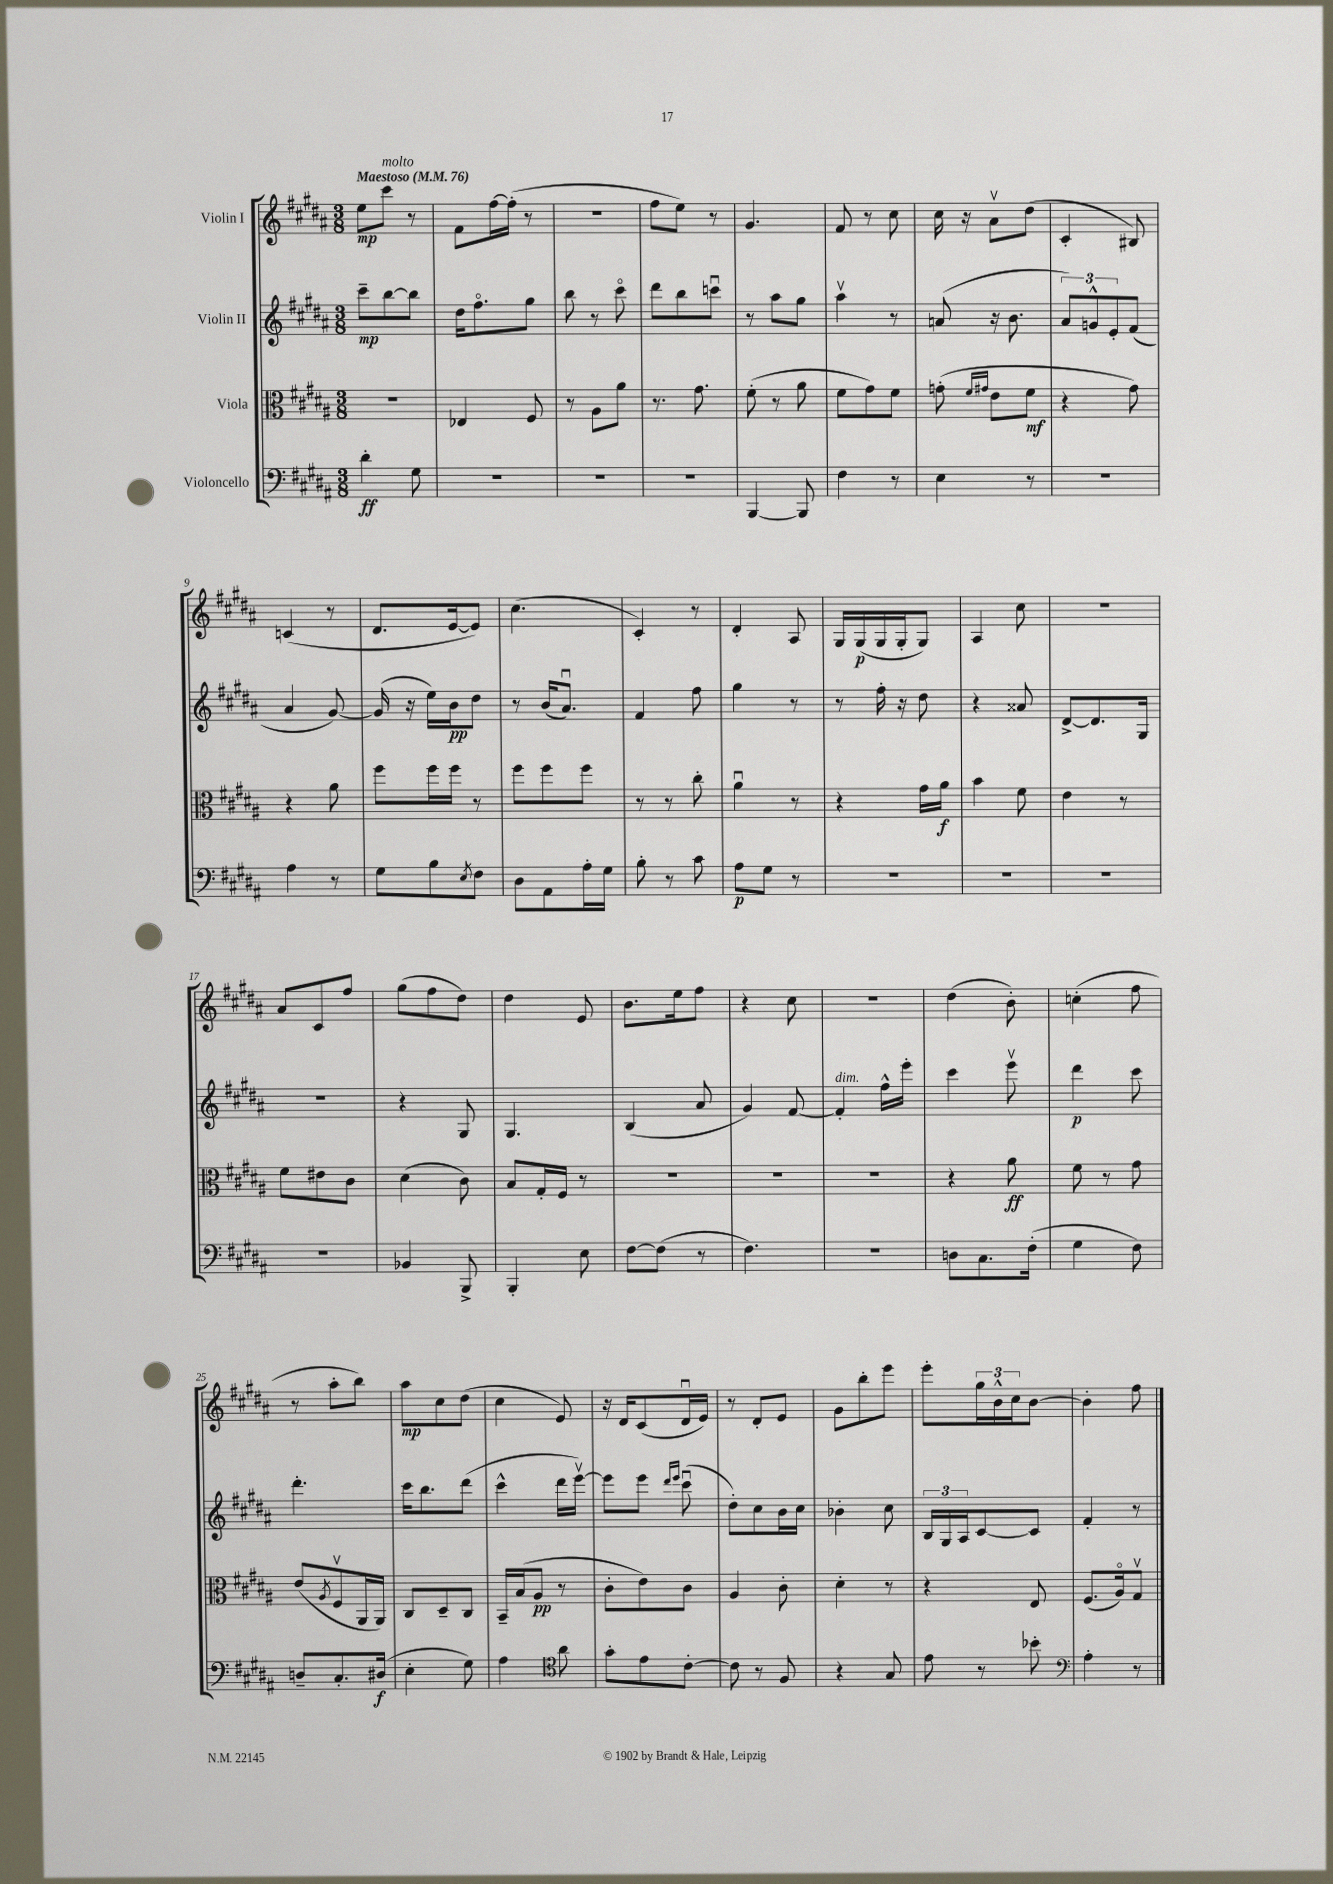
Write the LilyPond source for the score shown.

<<
\new StaffGroup <<
\new Staff = "s0" \with { instrumentName = "Violin I" } {
    \clef treble \key b \major \numericTimeSignature \time 3/8 \tempo "Maestoso" 4 = 76
    e''8\mp cis'''8^\markup { \italic "molto" } r8 |
    fis'8 fis''16~ fis''16-.( r8 |
    R4. |
    fis''8 e''8) r8 |
    gis'4. |
    fis'8 r8 cis''8 |
    cis''16 r16 ais'8\upbow dis''8( |
    cis'4-. bis8) |
    c'4( r8 |
    dis'8. e'16~ e'8) |
    cis''4.( |
    cis'4-.) r8 |
    dis'4-. ais8 |
    gis16 gis16\p( gis16 gis16-. gis8) |
    ais4 cis''8 |
    R4. |
    ais'8 cis'8 fis''8 |
    gis''8( fis''8 dis''8) |
    dis''4 e'8 |
    b'8. e''16 fis''8 |
    r4 cis''8 |
    R4. |
    dis''4( b'8-.) |
    c''4-.( fis''8 |
    r8 ais''8-. b''8) |
    ais''8\mp cis''8 dis''8( |
    cis''4 e'8) |
    r16 dis'16 cis'8( dis'16\downbow e'16) |
    r8 dis'8-. e'8 |
    gis'8 b''8-. e'''8 |
    e'''8-. \tuplet 3/2 { gis''16 b'16-^ cis''16 } b'8~ |
    b'4-. fis''8 \bar "|." |
}
\new Staff = "s1" \with { instrumentName = "Violin II" } {
    \clef treble \key b \major \numericTimeSignature \time 3/8
    cis'''8--\mp b''8~ b''8 |
    dis''16 fis''8.\flageolet gis''8 |
    b''8 r8 cis'''8\flageolet |
    dis'''8 b''8 c'''8\downbow |
    r8 ais''8 gis''8 |
    ais''4\upbow r8 |
    a'8( r16 b'8. |
    \tuplet 3/2 { ais'8) g'8-^ e'8-. } fis'8( |
    ais'4 gis'8~) |
    gis'16( r16 e''16) b'16\pp dis''8 |
    r8 b'16( ais'8.\downbow) |
    fis'4 fis''8 |
    gis''4 r8 |
    r8 fis''16-. r16 dis''8 |
    r4 aisis'8 |
    dis'8~-> dis'8. gis16 |
    r4. |
    r4 gis8 |
    gis4. |
    b4( ais'8 |
    gis'4) fis'8~ |
    fis'4-.^\markup { \italic "dim." } fis''16-^ e'''16-. |
    cis'''4 e'''8\upbow |
    dis'''4\p cis'''8 |
    dis'''4.-. |
    cis'''16 b''8. dis'''8( |
    cis'''4-^ dis'''16 e'''16~\upbow) |
    e'''8 e'''8 \grace { dis'''16 e'''16 } cis'''8\downbow( |
    dis''8-.) cis''8 b'16 cis''16 |
    bes'4-. cis''8 |
    \tuplet 3/2 { b16 gis16 ais16 } cis'8~ cis'8 |
    fis'4-. r8 \bar "|." |
}
\new Staff = "s2" \with { instrumentName = "Viola" } {
    \clef alto \key b \major \numericTimeSignature \time 3/8
    R4. |
    ees4 fis8 |
    r8 ais8 ais'8 |
    r8. gis'8. |
    fis'8-.( r8 ais'8 |
    fis'8 gis'8) fis'8 |
    g'8-.( \grace { fis'16 gis'16 } e'8 fis'8\mf |
    r4 gis'8) |
    r4 ais'8 |
    fis''8 fis''16 fis''16 r8 |
    fis''8 fis''8 fis''8 |
    r8 r8 cis''8-. |
    ais'4\downbow r8 |
    r4 gis'16 ais'16\f |
    b'4 fis'8 |
    e'4 r8 |
    fis'8 eis'8 cis'8 |
    dis'4( cis'8) |
    b8 gis16-. fis16 r8 |
    R4. |
    R4. |
    R4. |
    r4 ais'8\ff |
    fis'8 r8 gis'8 |
    e'8( \acciaccatura { ais8 } fis8\upbow ais,16 ais,16) |
    cis8 dis8-- cis8 |
    b,16-- b16( ais8\pp r8 |
    cis'8-. e'8) cis'8 |
    ais4 cis'8-. |
    dis'4-. r8 |
    r4 e8 |
    fis8.( ais16\flageolet) gis8\upbow \bar "|." |
}
\new Staff = "s3" \with { instrumentName = "Violoncello" } {
    \clef bass \key b \major \numericTimeSignature \time 3/8
    dis'4-.\ff gis8 |
    R4. |
    R4. |
    R4. |
    b,,4~ b,,8 |
    fis4 r8 |
    e4 r8 |
    R4. |
    ais4 r8 |
    gis8 b8 \acciaccatura { e8 } fis8 |
    dis8 ais,8 ais16-. gis16 |
    b8-. r8 cis'8 |
    ais8\p gis8 r8 |
    R4. |
    R4. |
    R4. |
    R4. |
    bes,4 b,,8-> |
    b,,4-. e8 |
    fis8~ fis8( r8 |
    fis4.) |
    R4. |
    d8 cis8. fis16-.( |
    gis4 fis8) |
    d8-- cis8.-. dis16\f( |
    e4-. gis8) |
    ais4 \clef tenor ais'8 |
    gis'8-. e'8 cis'8~-. |
    cis'8 r8 fis8 |
    r4 gis8 |
    e'8 r8 bes'8-. |
    \clef bass ais4-. r8 \bar "|." |
}
>>
>>
